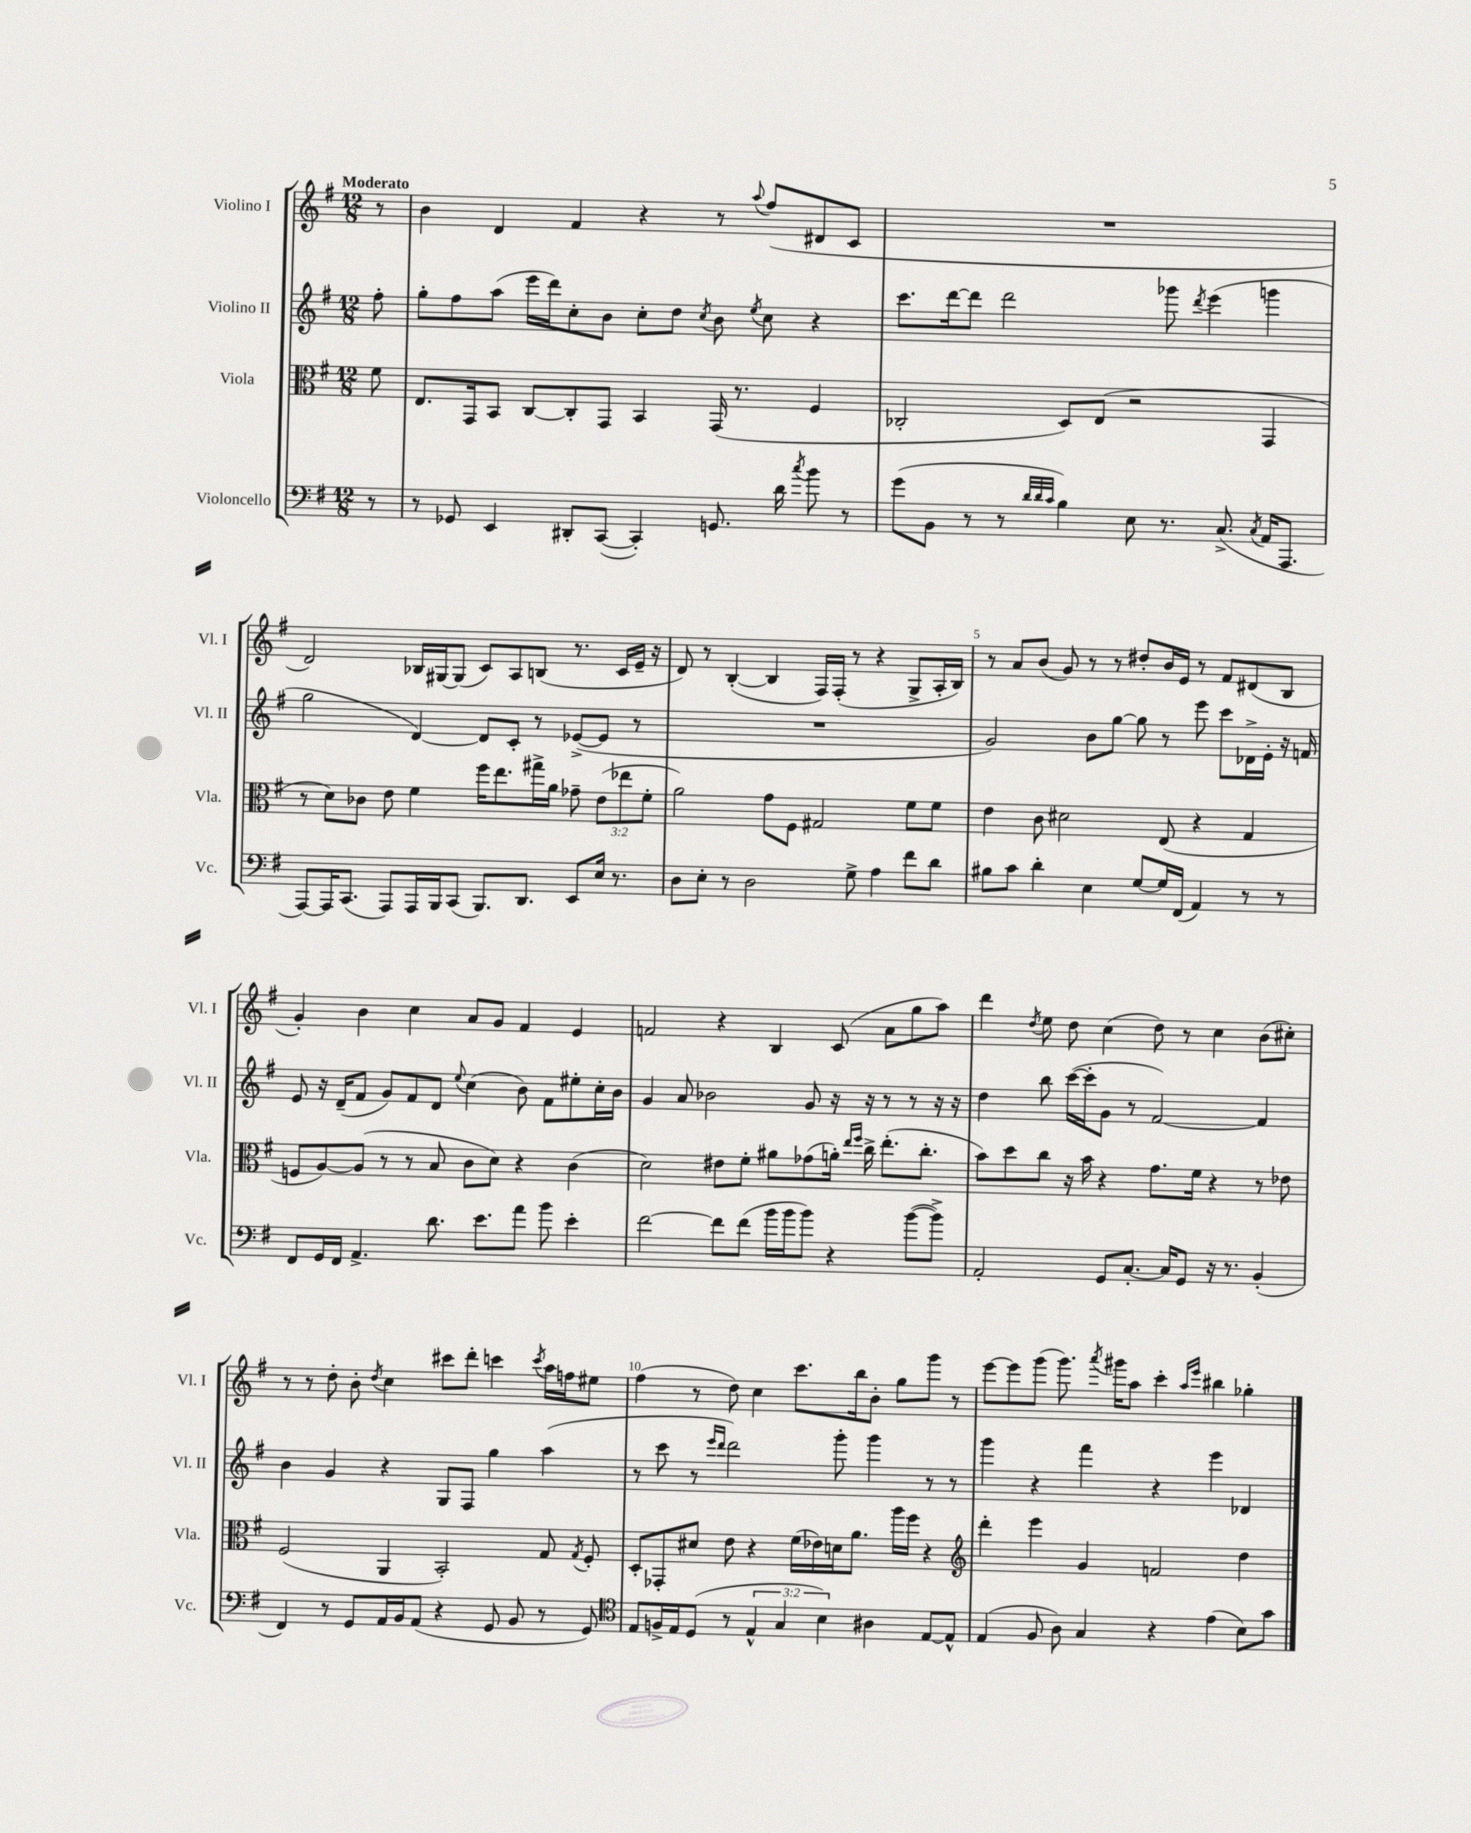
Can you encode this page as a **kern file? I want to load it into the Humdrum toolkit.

**kern	**kern	**kern	**kern
*part4	*part3	*part2	*part1
*staff4	*staff3	*staff2	*staff1
*I"Violoncello	*I"Viola	*I"Violino II	*I"Violino I
*I'Vc.	*I'Vla.	*I'Vl. II	*I'Vl. I
*clefF4	*clefC3	*clefG2	*clefG2
*k[f#]	*k[f#]	*k[f#]	*k[f#]
*M12/8	*M12/8	*M12/8	*M12/8
=	=	=	=
!	!	!	!LO:TX:a:B:t=Moderato
8r	8f#\	8ff#'\	8r
=1	=1	=1	=1
8r	8.E/L	8gg'\L	4b\
8GG-X/	.	8ff#\	.
.	16GG/k	.	.
4EE/	8BB/J	(8aa\J	4d/
.	[8C/L	16eee\LL	.
.	.	16ddd\J)	.
8DD#X'/L	8C'/]	8cc'\	4f#/
([8CC/J	8GG/J	8b\J	.
4CC'/])	4BB/	8cc'\L	4r
.	.	8dd\J	.
.	.	8qcc/	.
8.GGn/	(16GG/	8b\	8r
.	8.r	.	.
.	.	8qee/	8qqaa/
.	.	8cc\	(8ff#/L
16d\	.	.	.
8qcc/	.	.	.
8b\	4F#/	4r	8d#X/
8r	.	.	8c/J
=2	=2	=2	=2
(8g\L	2C-X'/	8.ccc\L	1.r
8BB\J	.	.	.
.	.	[16ddd\k	.
8r	.	8ddd\J]	.
8r	.	2ddd\	.
32qqd/LLL	.	.	.
32qqd/	.	.	.
32qqc/JJJ	.	.	.
4B\)	8D/L)	.	.
.	(8E/J	.	.
8E\	2r	.	.
8.r	.	8ggg-X\	.
.	.	8qddd/	.
.	.	(4eee\	.
(8.C^/	.	.	.
8qC/	.	.	.
16AA/KL	4GG/	4gggn\	.
8.AAA/J	.	.	.
!!LO:LB:g=z
=3	=3	=3	=3
[8AAA/L)	8r	2gg\	2d/)
16AAA/K]	8d\L)	.	.
(8.CC/J	.	.	.
.	8c-X\J	.	.
8AAA/L)	8e\	.	.
16AAA/L	4f#\	[4d/)	16B-X/LL
16BBB/J	.	.	[16G#X/J
(8CC/J	.	.	(8G#/J]
8.BBB/L)	16ff#\KL	8d/L]	8c/L)
.	8.ee\	.	.
.	.	8c'/J	8A/
8.DD/J	.	.	.
.	16gg#X^\L	8r	(8Bn/J
.	16a\JJ	.	.
8EE/L	8g-X~\	([8e-X^/L	8.r
16E/Jk	(12e\L	8e-/J]	.
8.r	.	.	16c/LL
.	12ee-X\	.	.
.	.	8r	16e~/JJ
.	12f#'\J	.	.
.	.	.	16r
=4	=4	=4	=4
8D\L	2a\)	1.r	8d/)
8E'\J	.	.	8r
8r	.	.	([4B'/
2D\	.	.	.
.	8g\L	.	4B/]
.	8F#\J	.	.
.	2G#X/	.	16F#/LL)
.	.	.	(16F#'/JJ
8G^\	.	.	8r
4A\	.	.	4r
8f#\L	8f#\L	.	8G^/L
8d\J	8f#\J	.	16A'/L
.	.	.	16B/JJ)
=5	=5	=5	=5
8B#X\L	4e\	2g/)	8r
8c\J	.	.	8a/L
4d'\	8c\	.	(8b/J
.	2d#X\	.	8g/)
4E\	.	8b\L	8r
.	.	[8gg\J	8r
[8G/L	.	8gg\]	8dd#X'/L
16G/L]	(8E/	8r	16b/L
(16FF#/JJ	.	.	16e/JJ
4AA/)	4r	8eee\	8r
.	.	8ccc\L	8f#/L
8r	4G/	16d-X^\L	(8d#X/
.	.	16e'\JJ	.
8r	.	16r	8B/J
.	.	16fn/	.
!!LO:LB:g=z
=6	=6	=6	=6
8FF#/L	8Fn/L	8e/	4g'/)
16GG/L	[8A/)	16r	.
16FF#/JJ	.	(16d~/KL	.
4.AA^/	(8A/J]	8f#/J	4b\
.	8r	8g/L)	.
.	8r	8f#/	4cc\
8.d\	8B/	8d/J	.
.	.	8qqee/	.
.	8c\L	(4cc\	8a/L
8.e\L	.	.	.
.	8d\J)	.	8g/J
8a\J	4r	8b\)	4f#/
8b\	.	8f#\L	.
4e'\	(4c\	8ee#X'\	4e/
.	.	16cc'\L	.
.	.	16b\JJ	.
=7	=7	=7	=7
[2f#\	2d\)	4g/	2fn/
.	.	8a/	.
.	.	2b-X\	.
8f#\L]	8e#X\L	.	4r
(8f#\J	8f#'\J	.	.
16b\LL	8a#X\L	.	4B/
16b\J	.	.	.
8b\J)	(8g-X\	8g/	.
4r	16an'\Jk)	16r	(8c/
.	16qqee/LL	.	.
.	16qqff#/JJ	.	.
.	16cc^\	16r	.
.	(8.ee'\L	8r	8a\L
([8b\L	.	8r	8gg\
.	8.cc'\J	.	.
8b^\J])	.	16r	8aa\J)
.	.	16r	.
=8	=8	=8	=8
2AA'/	8b\L)	4dd\	4ddd\
.	8dd\	.	.
.	.	.	8qdd/
.	8cc\J	8bb\	8ee\
.	16r	([16ccc\LL	8dd\
.	16b\	16ccc'\J]	.
8GG/L	4r	8g\J	(4cc\
[8.C'/J	.	8r	.
.	8.g\L	[2f#/)	8dd\)
16C/KL]	.	.	.
8GG/J	.	.	8r
.	16f#\Jk	.	.
16r	4r	.	4cc\
8.r	.	.	.
(4BB'/	8r	4f#/]	(8b\L
.	8e-X\	.	8cc#X'\J)
!!LO:LB:g=z
=9	=9	=9	=9
4FF#/)	(2F#/	4b\	8r
.	.	.	8r
8r	.	4g/	8dd'\
8GG/L	.	.	8b'\
.	.	.	8qdd/
16AA/L	4AA/	4r	4cc\
16BB/J	.	.	.
(8AA/J	.	.	.
4r	2BB'/)	8G/L	8ccc#X\L
.	.	8F#/J	8ddd'\J
8GG/	.	4gg\	4cccn\
8BB/	.	.	.
.	.	.	8qccc/
8r	8G/	(4aa\	16aa\LL
.	.	.	16ffn\J
.	8qG/	.	.
8GG/)	8F#'/	.	8ee#X\J
=10	=10	=10	=10
*clefC4	*	*	*
8E/L	8D'/L	8r	(4ff#\
16Fn^/L	8GG-X'/	8ccc\	.
16E/J	.	.	.
(8D/J	8d#X/J	8r	8r
.	.	16qqeee/LL	.
.	.	16qqddd/JJ	.
8r	8e\	2ddd\)	8dd\)
6E^^/	4r	.	4cc\
6G/	.	.	.
.	(16f#\LL	.	8.ccc\L
.	16e-X\)	.	.
6B\)	.	.	.
.	16dn\J	8ggg'\	.
.	8.a\J	.	16bb\k
4A#X\	.	4ggg\	8b'\J
.	16aa\LL	.	8gg\L
.	16ff#\JJ	.	.
[8E/L	4r	8r	8ggg\J
8E^^/J]	.	8r	8r
=11	=11	=11	=11
*	*clefG2	*	*
(4E/	4ddd'\	4ggg\	[8eee\L
.	.	.	8eee\]
8F#/	4eee\	4r	(8ggg\J
8A\)	.	.	8.ggg\)
4G/	4g/	4fff#\	.
.	.	.	8qaaa/
.	.	.	16ggg#X\KL
.	.	.	8aa\J
4r	2fn/	4r	4ccc'\
.	.	.	16qqaa/LL
.	.	.	16qqeee/JJ
(4e\	.	4eee\	4bb#X\
8B\L)	4dd\	4d-X/	4gg-X'\
8g\J	.	.	.
==	==	==	==
*-	*-	*-	*-
